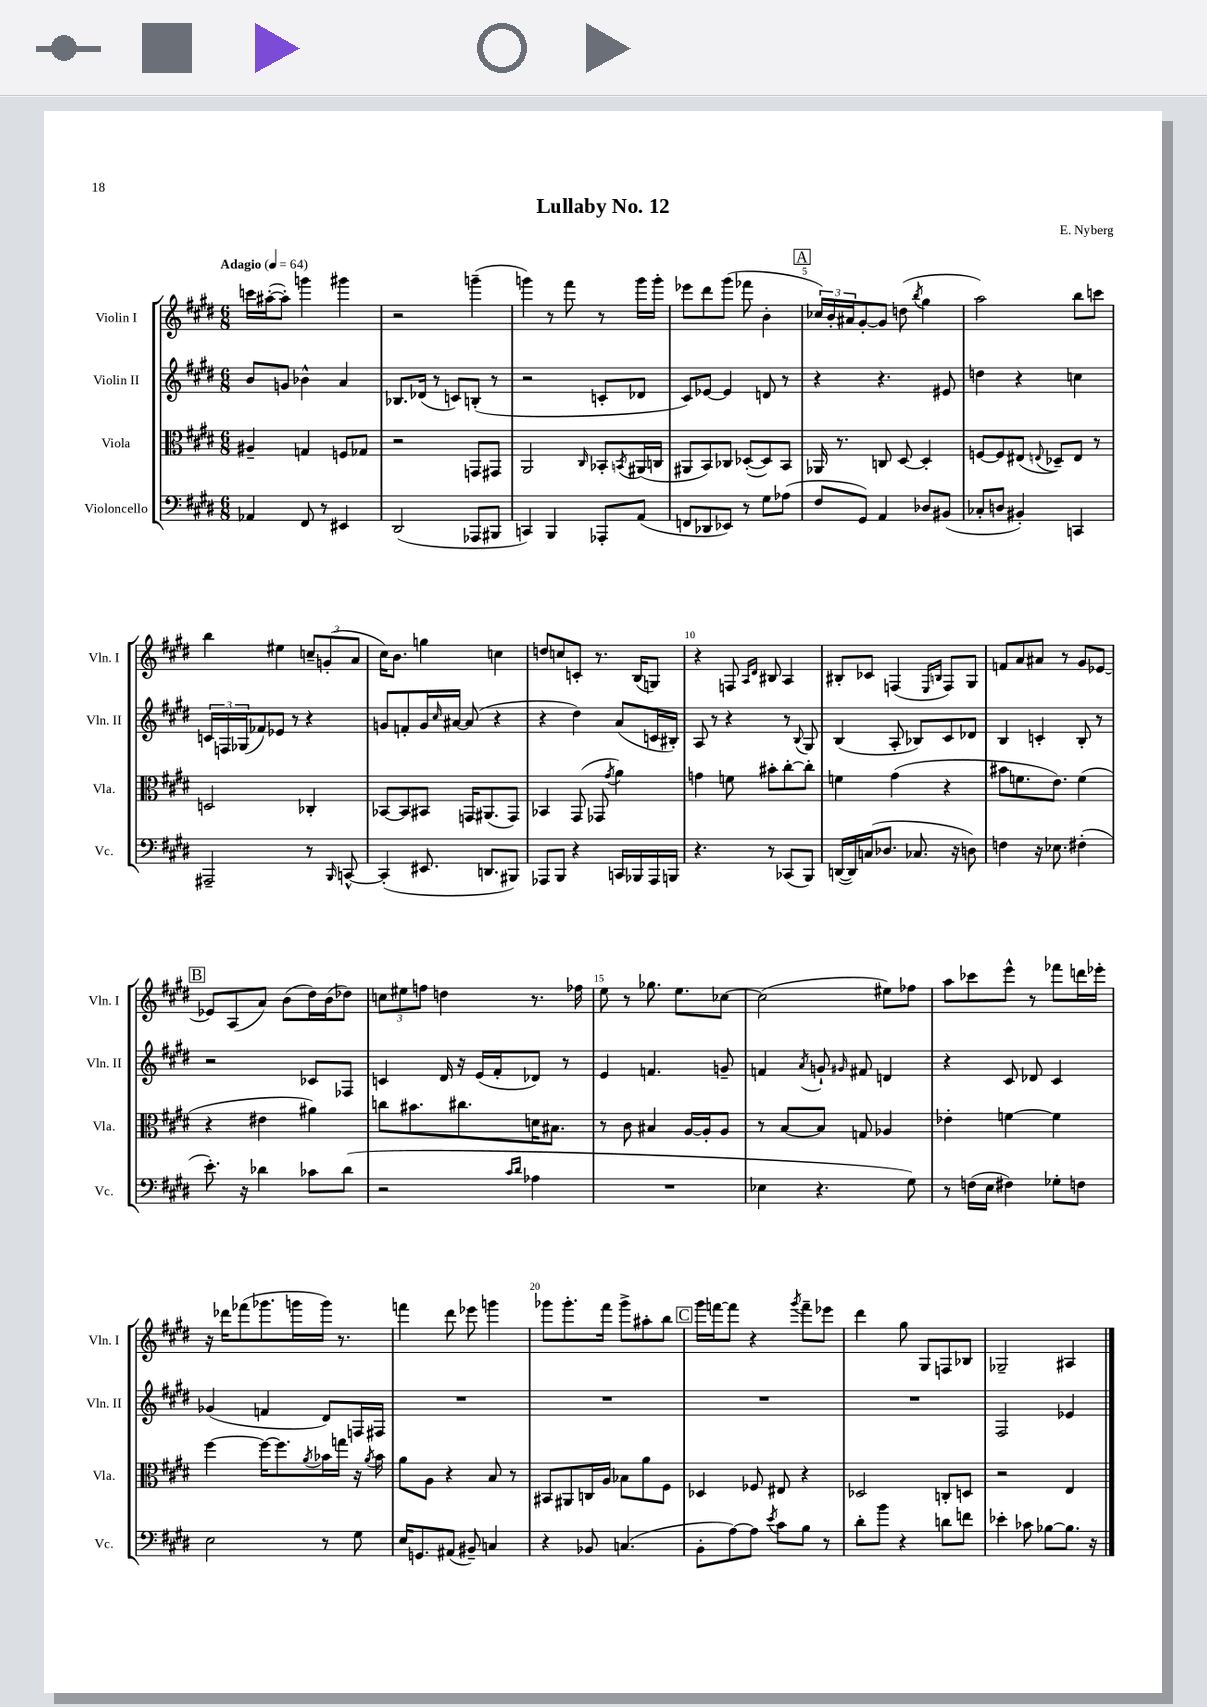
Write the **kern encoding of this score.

**kern	**kern	**kern	**kern
*part4	*part3	*part2	*part1
*staff4	*staff3	*staff2	*staff1
*I"Violoncello	*I"Viola	*I"Violin II	*I"Violin I
*I'Vc.	*I'Vla.	*I'Vln. II	*I'Vln. I
*clefF4	*clefC3	*clefG2	*clefG2
*k[f#c#g#d#]	*k[f#c#g#d#]	*k[f#c#g#d#]	*k[f#c#g#d#]
*M6/8	*M6/8	*M6/8	*M6/8
*MM64	*MM64	*MM64	*MM64
=1	=1	=1	=1
!	!	!	!LO:TX:a:B:t=Adagio
4AA-X/	4A#X~/	8b/L	16cccn\LL
.	.	.	([16aa#X'\J
.	.	8gn/J	8aa#'\J])
8FF#/	4Gn/	4b-X^^\	4gggn\
8r	.	.	.
4EE#X/	8Fn/L	4a/	4ggg#X\
.	8G-X/J	.	.
=2	=2	=2	=2
(2DD#/	2r	8.B-X/L	2r
.	.	(16d-X/Jk	.
.	.	8r	.
.	.	8cn/L)	.
8AAA-X/L	8GGn/L	(8Bn'/J	(4gggn~\
8BBB#X/J	8GG#X/J	8r	.
=3	=3	=3	=3
4CCn/)	2AA/	2r	4gggn\)
4BBB/	.	.	8r
.	.	.	8fff#\
.	16qqC#/	.	.
8AAA-X'/L	8BB-X'/L	8cn'/L	8r
.	8qBBn/	.	.
(8AA/J	(16AA#X/L	8d-X/J	16ggg\LL
.	16Cn/JJ	.	16ggg'\JJ
=4	=4	=4	=4
8FFn/L	8AA#X/L	8c#/L)	8eee-X\L
8DD-X/	8BB/)	[8e-X/J	8ddd#\
8EE-X/J)	8C-X/J	4e-/]	(8ggg#\J
8r	([8D-X'/L	.	8fff-X\
8G#\L	8D-/])	8dn/	4b'\
(8A-X\J	8BB/J	8r	.
!!LO:REH:place=s1:t=A
=5	=5	=5	=5
8F#/L	16AA-X/	4r	24cc-X/LL)
.	.	.	24b'/
.	8.r	.	.
.	.	.	24a#X/J
8GG#/J)	.	.	[8g#'/
4AA/	8Cn/	4.r	8g#/J]
.	[8D#/	.	(8ddn\
.	.	.	8qbb/
8D-X/L	4D#'/]	.	4gg#\
(8BB#X/J	.	8e#X/	.
=6	=6	=6	=6
8C-X'/L	[8Fn/L	4ddn\	2aa\)
8Dn/J	8F/]	.	.
4BB#X'/)	(8E#X/J	4r	.
.	8qqEn/	.	.
.	8D-X~/L)	.	.
4CCn/	8E/J	4ccn\	8bb\L
.	8r	.	8cccn\J
!!LO:LB:g=z
=7	=7	=7	=7
2AAA#X~/	2Dn/	24cn/LL	4bb\
.	.	24Fn/	.
.	.	(24G-X/J	.
.	.	8f-X/)	.
.	.	8e-X/J	4ee#X\
.	.	8r	.
8r	4C-X'/	4r	12ccn~/L
.	.	.	(12gn'/
16qqBBB/	.	.	.
[8CCn^^/	.	.	.
.	.	.	12a/J
=8	=8	=8	=8
(4CC'/]	[8BB-X/L	8gn/L	16cc#\KL)
.	.	.	8.b\J
.	8BB-/]	8fn'/	.
8.EE#X/	8BB#X/J	16g/L	4ggn\
.	.	16qqcc#/	.
.	.	[16a#X/JJ	.
.	16GGn/KL	(8a#/]	.
8.DDn/L	(8.AA#X/	.	.
.	.	4r	4ccn\
8BBB#X/J)	8GG/J)	.	.
=9	=9	=9	=9
8AAA-X/L	4BB-X/	4r	8ddn/L
8BBB/J	.	.	8ccn/
4r	(8GG#/	4dd#\)	8cn'/J
.	8GG-X/	.	8.r
.	8qg#/	.	.
16CCn/LL	4a\)	(8a/L	.
16BBB-X/	.	.	(16B/KL
16AAA-/	.	16cn/L	8Gn/J)
16BBBn/JJ	.	16B#X'/JJ)	.
=10	=10	=10	=10
4.r	4gn\	8A/	4r
.	.	8r	.
.	8fn\	4r	8Fn/
.	.	.	16qqA/LL
.	.	.	16qqd#/JJ
8r	8b#X'\L	.	8B#X/
(8CC-X/L	[8cc#'\	8r	4A/
.	.	8qqB/	.
8BBB/J)	8cc#'\J]	8G#/	.
=11	=11	=11	=11
([16DDn/LL	4fn\	(4B/	8B#X'/L
16DD/])	.	.	.
(16Cn/J	.	.	8c-X/J
8.D-X/J	.	.	.
.	(4g#\	8A'/	(4Fn/
8.C-X/	.	8B-X/L)	.
.	.	.	16qqE/LL
.	.	.	16qqBn/JJ
.	4r	8c#/	8F/L)
16r	.	.	.
8Dn\)	.	8d-X/J	8G#/J
=12	=12	=12	=12
4Fn\	8b#X\L	4B/	8fn/L
.	8.fn\	.	8a/
16r	.	4cn'/	8a#X/J
8.E-X\	8.e\J)	.	.
.	.	.	8r
(4F#X'\	(4f\	8B'/	8g#/L
.	.	8r	[8e-X/J
!!LO:LB:g=z
!!LO:REH:place=s1:t=B
=13	=13	=13	=13
8.e'\)	4r	2r	8e-X/L]
.	.	.	(8A/
16r	.	.	.
4d-X\	4e#X\	.	8a/J)
.	.	.	(8b\L
8c-X\L	4a#X\)	8c-X/L	16dd#\L)
.	.	.	(16b\J
(8d-\J	.	8F-X/J	8dd-X\J)
=14	=14	=14	=14
2r	8ccn\L	4cn/	12ccn\L
.	.	.	12ee#X\
.	8.b#X\	.	.
.	.	.	12ffn\J
.	.	16d#/	4ddn\
.	8.cc#X\	16r	.
.	.	(16e/LL	.
.	.	16f#'/J	.
16qqc#/LL	.	.	.
16qqd#/JJ	.	.	.
4A-X\	16dn\K	8d-X/J)	8.r
.	8.B#X\J	.	.
.	.	8r	.
.	.	.	16ff-X\
=15	=15	=15	=15
2.r	8r	4e/	8ee\
.	8c#\	.	8r
.	4B#X/	4.fn/	8.gg-X\
.	.	.	8.ee\L
.	[16A/LL	.	.
.	16A'/J]	.	.
.	8A/J	8gn~/	[8cc-X\J
=16	=16	=16	=16
4E-X\	8r	4fn/	(2cc-\]
.	[8B/L	.	.
.	.	8qa/	.
4.r	8B/J]	8gn`/	.
.	.	16qqg#X/	.
.	8Gn/	8f#X/	.
.	4A-X/	4dn/	8ee#X\L)
8G#\)	.	.	8ff-X\J
=17	=17	=17	=17
8r	4e-X'\	4r	8aa\L
(16Fn\LL	.	.	8ccc-X\
16E\JJ	.	.	.
4F#X\)	[4fn\	8c#/	8eee^^\J
.	.	8d-X/	8r
8G-X'\L	4f\]	4c#/	8fff-X\L
8Fn\J	.	.	16dddn\L
.	.	.	16eee-X'\JJ
!!LO:LB:g=z
=18	=18	=18	=18
2E\	[4ff#\	(4g-X/	16r
.	.	.	16ddd-X\KL
.	.	.	(8fff-X\
.	16ff#\KL_	4fn/	8.ggg-X\
.	8.ff#\]	.	.
.	.	.	16gggn\L
.	8qa/	.	.
8r	16b-X\L	8d#/L)	16ggg\JJ)
.	16ggn\JJ	.	8.r
8G#\	16r	16Fn/L	.
.	8qa/	.	.
.	16b-\	16F#X/JJ	.
=19	=19	=19	=19
16E/KL	8a\L	2.r	4fffn\
8.GGn/	.	.	.
.	8A\J	.	.
(8AA#X/J	4r	.	8ddd#\
8BB#X~/)	.	.	8eee-X\
4Cn/	8B/	.	4gggn\
.	8r	.	.
=20	=20	=20	=20
4r	8BB#X/L	2.r	8ggg-X\L
.	8AA#X/	.	8.ggg-'\
8BB-X/	16Cn/L	.	.
.	16A/JJ	.	16fff#\Jk
(4.Cn/	8B-X\L	.	8ggg-^\L
.	8a\	.	8aa#X'\
.	8F#\J	.	8bb\J
!!LO:REH:place=s1:t=C
=21	=21	=21	=21
8BB'\L	4D-X/	2.r	16ggg#\LL
.	.	.	[16fffn\J
[8A\)	.	.	8fff\J]
8A\J]	8F-X/	.	4r
8qe/	.	.	.
8c#\L	8E#X/	.	.
.	.	.	8qggg#/
8B\J	4r	.	8fff~\L
8r	.	.	8eee-X\J
=22	=22	=22	=22
8d#'\L	2D-X/	2.r	4ddd#\
8b\J	.	.	.
4r	.	.	8gg#\
.	.	.	8G#/L
8dn\L	8Cn'/L	.	8Fn/
8fn\J	8Dn/J	.	8B-X/J
=23	=23	=23	=23
4e-X'\	2r	2F#/	2G-X~/
8c-X\	.	.	.
[8B-X\L	.	.	.
8.B-\J]	4E/	4e-X/	4A#X/
16r	.	.	.
==	==	==	==
*-	*-	*-	*-
